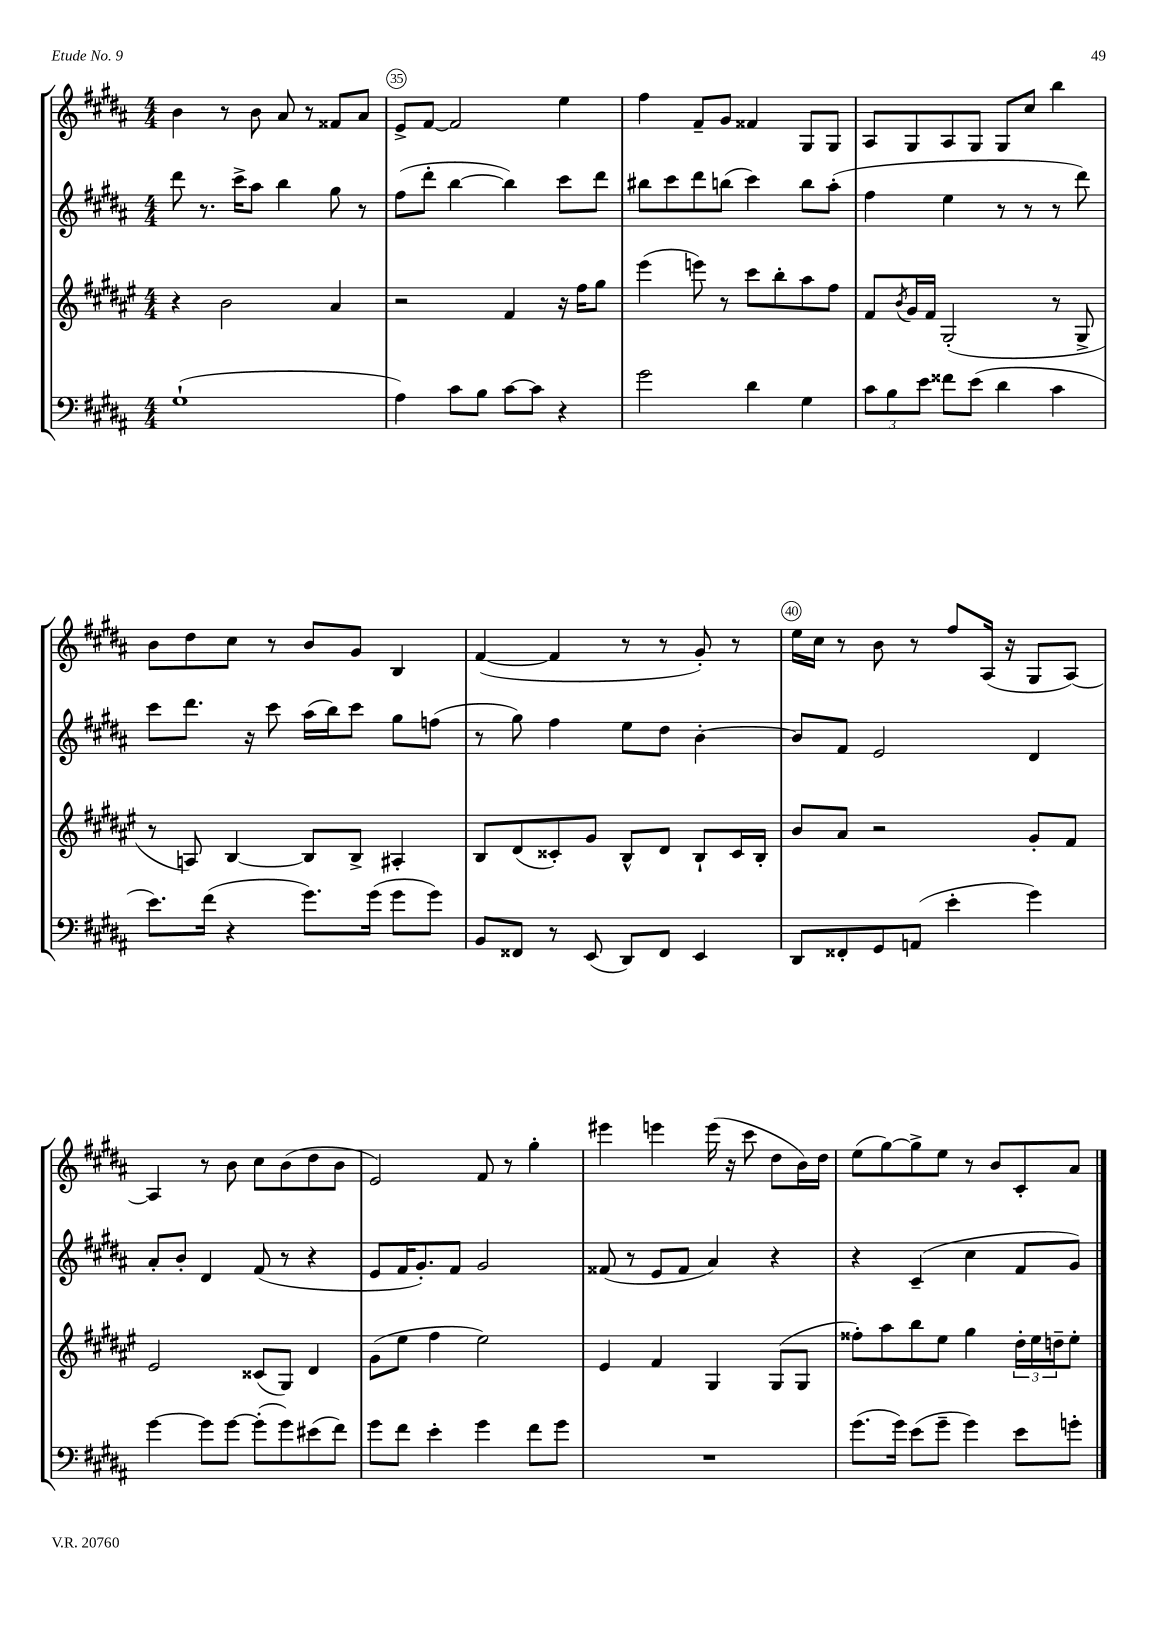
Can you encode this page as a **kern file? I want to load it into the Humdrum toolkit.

**kern	**kern	**kern	**kern
*part4	*part3	*part2	*part1
*staff4	*staff3	*staff2	*staff1
*clefF4	*clefG2	*clefG2	*clefG2
*k[f#c#g#d#a#]	*k[f#c#g#d#a#e#]	*k[f#c#g#d#a#]	*k[f#c#g#d#a#]
*M4/4	*M4/4	*M4/4	*M4/4
=34	=34	=34	=34
(1G#`	4r	8ddd#\	4b\
.	.	8.r	.
.	2b\	.	8r
.	.	16ccc#^\KL	.
.	.	8aa#\J	8b\
.	.	4bb\	8a#/
.	.	.	8r
.	4a#/	8gg#\	8f##X/L
.	.	8r	8a#/J
=35	=35	=35	=35
4A#\)	2r	(8ff#\L	8e^/L
.	.	8ddd#'\J	[8f#/J
8c#\L	.	[4bb\	2f#/]
8B\J	.	.	.
[8c#\L	4f#/	4bb\])	.
8c#\J]	.	.	.
4r	16r	8ccc#\L	4ee\
.	16ff#\KL	.	.
.	8gg#\J	8ddd#\J	.
=36	=36	=36	=36
2g#\	(4eee#\	8bb#X\L	4ff#\
.	.	8ccc#\	.
.	8eeen\)	8ddd#\	8f#~/L
.	8r	(8bbn\J	8g#/J
4d#\	8ccc#\L	4ccc#\)	4f##X/
.	8bb'\	.	.
4G#\	8aa#\	8bb\L	8G#/L
.	8ff#\J	(8aa#'\J	8G#/J
=37	=37	=37	=37
12c#\L	8f#/L	4ff#\	8A#/L
12B\	.	.	.
.	8qb/	.	.
.	16g#/L	.	8G#/
12e\J	.	.	.
.	16f#/JJ	.	.
8f##X\L	(2G#'/	4ee\	8A#/
(8e\J	.	.	8G#/J
4d#\	.	8r	8G#/L
.	.	8r	8cc#/J
4c#\	8r	8r	4bb\
.	8G#^/	8ddd#\)	.
!!LO:LB:g=z
=38	=38	=38	=38
8.e\L)	8r	8ccc#\L	8b\L
.	8An/)	8.ddd#\J	8dd#\
(16f#\Jk	.	.	.
4r	[4B/	.	8cc#\J
.	.	16r	.
.	.	8ccc#\	8r
8.g#\L)	8B/L]	(16aa#\LL	8b/L
.	.	16bb\J)	.
.	8B^/J	8ccc#\J	8g#/J
(16g#\Jk	.	.	.
8g#\L	4A#X'/	8gg#\L	4B/
8g#\J)	.	(8ffn\J	.
=39	=39	=39	=39
8BB/L	8B/L	8r	([4f#/
8FF##X/J	(8d#/	8gg#\)	.
8r	8c##X'/)	4ff#\	4f#/]
(8EE/	8g#/J	.	.
8DD#/L)	8B^^/L	8ee\L	8r
8FF##/J	8d#/J	8dd#\J	8r
4EE/	8B`/L	[4b'\	8g#'/)
.	16c##/L	.	8r
.	16B'/JJ	.	.
=40	=40	=40	=40
8DD#/L	8b/L	8b/L]	16ee\LL
.	.	.	16cc#\JJ
8FF##X'/	8a#/J	8f#/J	8r
8GG#/	2r	2e/	8b\
(8AAn/J	.	.	8r
4e'\	.	.	8ff#/L
.	.	.	(16A#/Jk
.	.	.	16r
4g#\)	8g#'/L	4d#/	8G#/L
.	8f#/J	.	[8A#/J)
!!LO:LB:g=z
=41	=41	=41	=41
[4g#\	2e#/	8a#'/L	4A#/]
.	.	8b'/J	.
8g#\L]	.	4d#/	8r
[8g#\J	.	.	8b\
(8g#'\L]	(8c##X/L	(8f#/	8cc#\L
8g#\)	8G#/J)	8r	(8b\
(8e#X\	4d#/	4r	8dd#\
8f#\J)	.	.	8b\J
=42	=42	=42	=42
8g#\L	(8g#\L	8e/L	2e/)
8f#\J	8ee#\J	16f#/K	.
.	.	8.g#'/)	.
4e'\	4ff#\	.	.
.	.	8f#/J	.
4g#\	2ee#\)	2g#/	8f#/
.	.	.	8r
8f#\L	.	.	4gg#'\
8g#\J	.	.	.
=43	=43	=43	=43
1r	4e#/	(8f##X/	4eee#X\
.	.	8r	.
.	4f#/	8e/L	4eeen\
.	.	8f##/J	.
.	4G#/	4a#/)	(16eee\
.	.	.	16r
.	.	.	8ccc#\
.	(8G#/L	4r	8dd#\L
.	8G#/J	.	16b\L)
.	.	.	16dd#\JJ
=44	=44	=44	=44
(8.g#\L	8ff##X'\L)	4r	(8ee\L
.	8aa#\	.	[8gg#\)
16g#\Jk)	.	.	.
(8e\L	8bb\	(4c#~/	8gg#^\]
8g#~\J	8ee#\J	.	8ee\J
4g#\)	4gg#\	4cc#\	8r
.	.	.	8b/L
8e\L	24dd#'\LL	8f#/L	8c#'/
.	24ee#\	.	.
.	24ddn~\J	.	.
8gn'\J	8ee#'\J	8g#/J)	8a#/J
==	==	==	==
*-	*-	*-	*-
